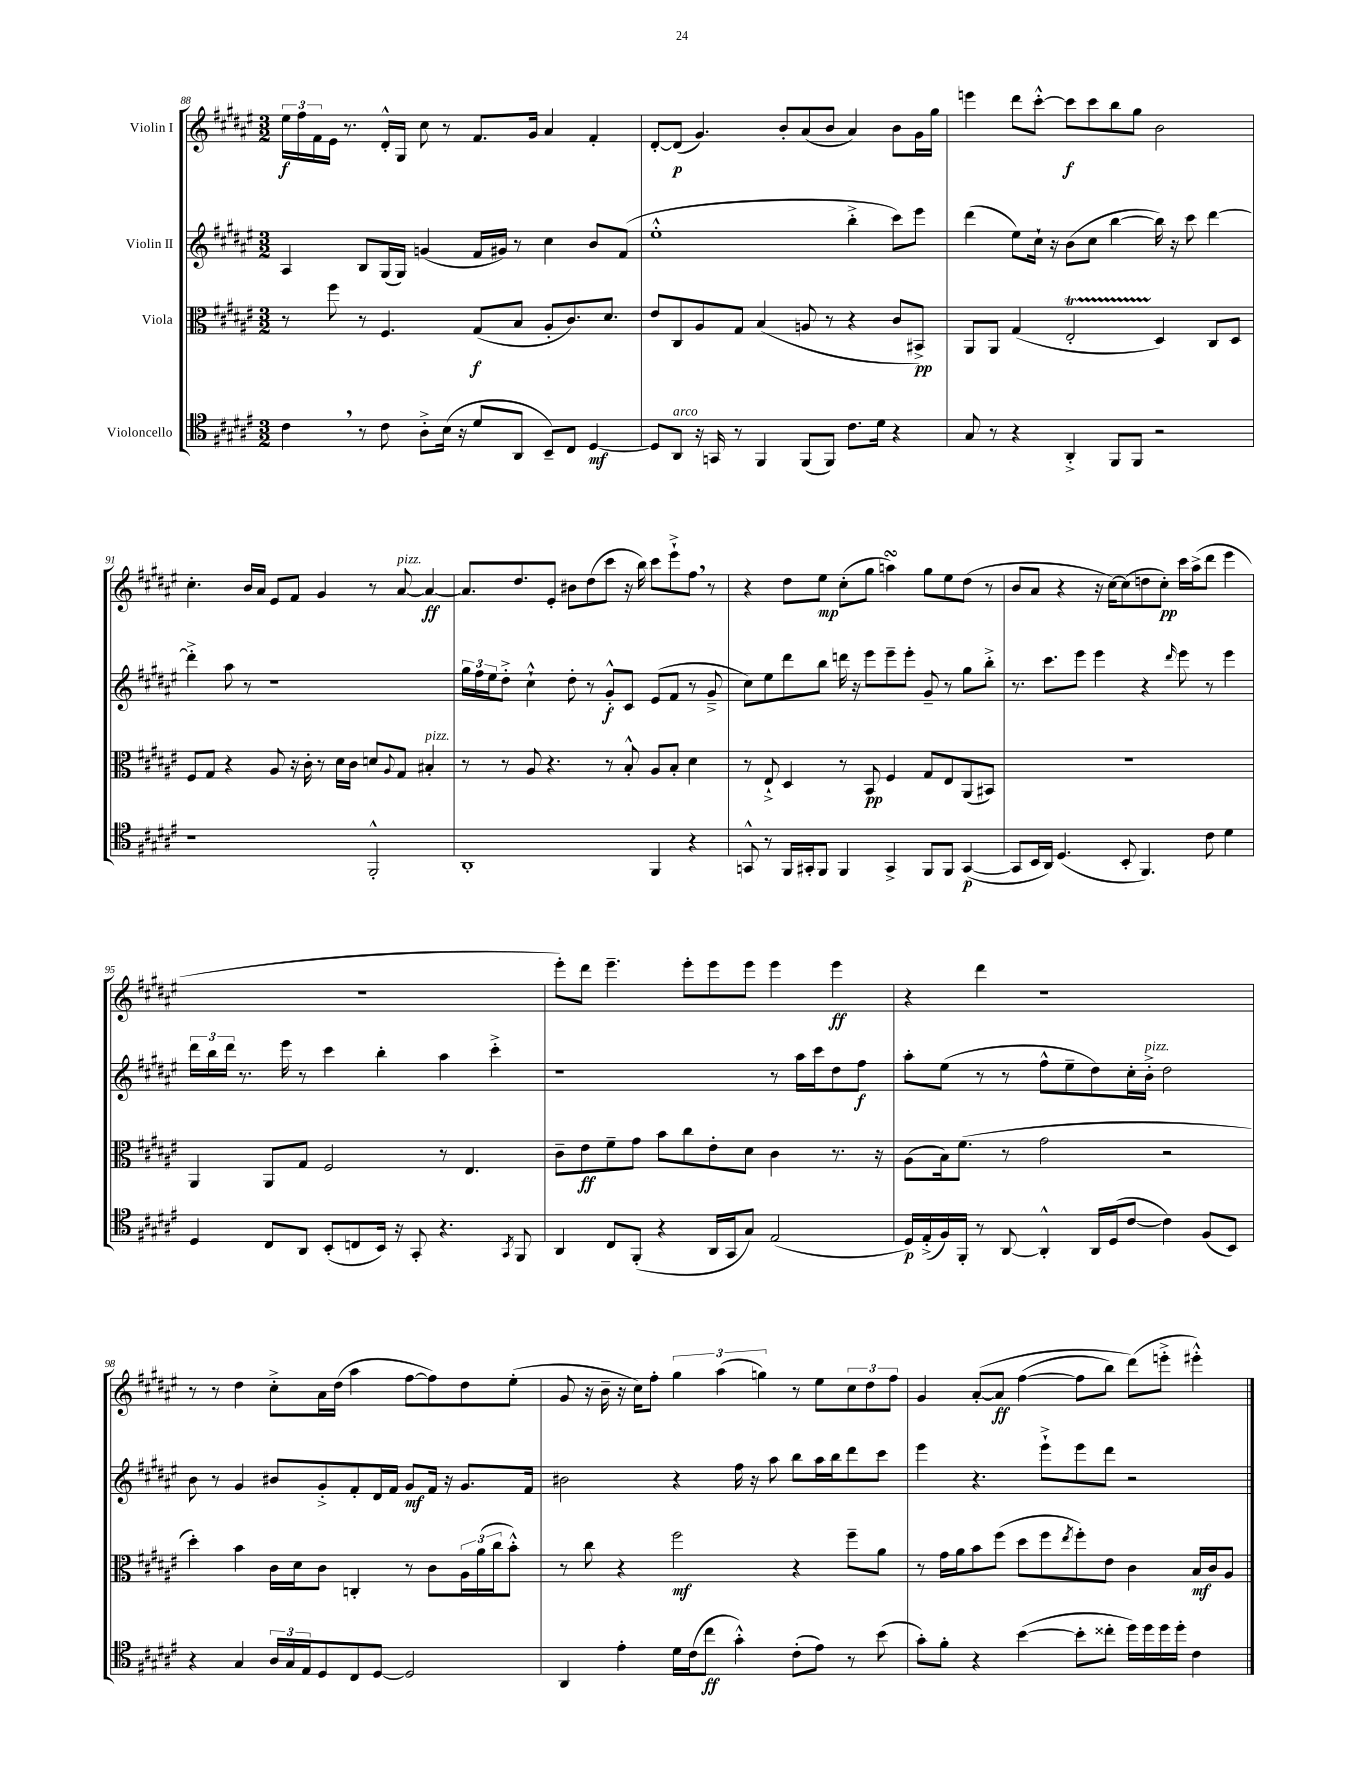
<<
\new StaffGroup <<
\new Staff = "s0" \with { instrumentName = "Violin I" } {
    \clef treble \key fis \major \numericTimeSignature \time 3/2
    \tuplet 3/2 { eis''16\f fis''16 fis'16 } eis'16 r8. dis'16-.-^ gis16 cis''8 r8 fis'8. gis'16 ais'4 fis'4-. |
    dis'8~-. dis'8\p( gis'4.) b'8-. ais'8( b'8 ais'4) b'8 gis'16 gis''16 |
    e'''4 dis'''8 cis'''8~-.-^ cis'''8\f cis'''8 b''8 gis''8 b'2 |
    cis''4.-. b'16 ais'16 eis'8 fis'8 gis'4 r8 ais'8~^\markup { \italic "pizz." } ais'4~\ff |
    ais'8. dis''8. eis'8-. bis'8 dis''8( cis'''8 r16 b''16) cis'''8 eis'''8-!-> fis''8 \breathe r8 |
    r4 dis''8 eis''8\mp cis''8-.( gis''8 a''4\turn) gis''8 eis''8 dis''8( r8 |
    b'8 ais'8 r4 r16 cis''16~) cis''8( d''8 cis''8-.\pp) cis'''16 ais''16->( dis'''8 eis'''4 |
    R1. |
    eis'''8-.) dis'''8 eis'''4.-- eis'''8-. eis'''8 eis'''8 eis'''4 eis'''4\ff |
    r4 dis'''4 r1 |
    r8 r8 dis''4 cis''8-.-> ais'16 dis''16( ais''4 fis''8~ fis''8) dis''8 eis''8-.( |
    gis'8 r16 b'16-- r16 cis''16) fis''8-. \tuplet 3/2 { gis''4 ais''4( g''4) } r8 eis''8 \tuplet 3/2 { cis''8 dis''8 fis''8 } |
    gis'4 ais'8~-.\( ais'8\ff fis''4~( fis''8 b''8) dis'''8(\) e'''8-.-> eis'''4-.-^) \bar "|." |
}
\new Staff = "s1" \with { instrumentName = "Violin II" } {
    \clef treble \key fis \major \numericTimeSignature \time 3/2
    ais4 b8 gis16( gis16) g'4( fis'16 gis'16) r8 cis''4 b'8 fis'8( |
    eis''1-.-^ b''4-.-> cis'''8) eis'''8 |
    dis'''4( eis''8) cis''16-! r16 b'8( cis''8 b''4~ b''16) r16 cis'''8 dis'''4~ |
    dis'''4-.-> ais''8 r8 r1 |
    \tuplet 3/2 { gis''16 fis''16 eis''16 } dis''8-.-> cis''4-!-^ dis''8-. r8 gis'8-.-^\f cis'8 eis'8( fis'8 r8 gis'8---> |
    cis''8) eis''8 dis'''8 b''8 d'''16 r16 eis'''8 eis'''8-- eis'''8-. gis'8-- r8 gis''8 b''8-.-> |
    r8. cis'''8. eis'''8 eis'''4 r4 \grace { dis'''16 } eis'''8 r8 eis'''4 |
    \tuplet 3/2 { dis'''16 b''16 dis'''16 } r8. eis'''16 r8 cis'''4 b''4-. ais''4 cis'''4-.-> |
    r1 r8 ais''16 cis'''16 dis''8 fis''8\f |
    ais''8-. eis''8( r8 r8 fis''8-^ eis''8-- dis''8) cis''16-. b'16-.->^\markup { \italic "pizz." } dis''2 |
    b'8 r8 gis'4 bis'8 gis'8-.-> fis'8-. dis'16 fis'16 gis'8\mf fis'16 r16 gis'8. fis'16 |
    bis'2 r4 fis''16 r16 ais''8 b''8 ais''16 b''16 dis'''8 cis'''8 |
    eis'''4 r4. eis'''8-!-> eis'''8 dis'''8 r2 \bar "|." |
}
\new Staff = "s2" \with { instrumentName = "Viola" } {
    \clef alto \key fis \major \numericTimeSignature \time 3/2
    r8 fis''8 r8 fis4. gis8\f( b8 ais8-. cis'8.) dis'8. |
    eis'8 cis8 ais8 gis8 b4( a8 r8 r4 cis'8 bis,8->\pp) |
    ais,8 ais,8 gis4( eis2-.\startTrillSpan dis4\stopTrillSpan) cis8 dis8 |
    fis8 gis8 r4 ais8 r16 cis'16-. r8 dis'16 cis'16 d'8 \appoggiatura { ais8 } gis8 bis4-.^\markup { \italic "pizz." } |
    r8 r8 ais8 r4. r8 b8-.-^ ais8 b8-. dis'4 |
    r8 eis8-!-> dis4 r8 b,8\pp fis4 gis8 eis8 ais,8( bis,8) |
    R1. |
    ais,4 ais,8 gis8 fis2 r8 eis4. |
    cis'8-- eis'8\ff fis'8-- gis'8 b'8 cis''8 eis'8-. dis'8 cis'4 r8. r16 |
    ais8( b16) fis'8.( r8 gis'2 r2 |
    dis''4-.) b'4 cis'16 dis'16 cis'8 c4-. r8 cis'8 \tuplet 3/2 { ais16 ais'16( cis''16 } b'8-.-^) |
    r8 cis''8 r4 fis''2\mf r4 fis''8-- ais'8 |
    r8 gis'16 ais'16 b'8 fis''8( dis''8 fis''8 \acciaccatura { eis''8 } fis''8-.) eis'8 cis'4 b16\mf cis'16 ais8 \bar "|." |
}
\new Staff = "s3" \with { instrumentName = "Violoncello" } {
    \clef tenor \key fis \major \numericTimeSignature \time 3/2
    cis'4 \breathe r8 cis'8 ais8-.-> b16( r16 dis'8 ais,8 b,8--) cis8 dis4~\mf |
    dis8 ais,8^\markup { \italic "arco" } r16 g,16 r8 fis,4 fis,8( fis,8) cis'8. dis'16 r4 |
    gis8 r8 r4 ais,4-.-> fis,8 fis,8 r2 |
    r1 fis,2-.-^ |
    ais,1-. fis,4 r4 |
    g,8-^ r8 fis,16 gis,16-. fis,8 fis,4 gis,4-> fis,8 fis,8 gis,4~\p( |
    gis,8 b,16 ais,16) dis4.( b,8-. fis,4.) cis'8 dis'4 |
    dis4 cis8 ais,8 b,8-.( c8 b,16) r16 gis,8-. r4. \acciaccatura { gis,8 } fis,8 |
    ais,4 cis8 fis,8-.( r4 ais,16 gis,16 gis8) eis2( |
    dis16\p) eis16-.->( fis16) fis,16-. r8 ais,8~ ais,4-.-^ ais,16 dis16( cis'8~ cis'4) fis8( b,8) |
    r4 gis4 \tuplet 3/2 { ais16 gis16 eis16 } dis8 cis8 dis8~ dis2 |
    ais,4 eis'4-. dis'16 cis'16( cis''8\ff gis'4-.-^) cis'8-.( eis'8) r8 b'8( |
    gis'8-.) fis'8-. r4 b'4~( b'8-. cisis''8-. dis''16) dis''16 dis''16 dis''16-. cis'4 \bar "|." |
}
>>
>>
\layout { \context { \Score currentBarNumber = #88 } }
